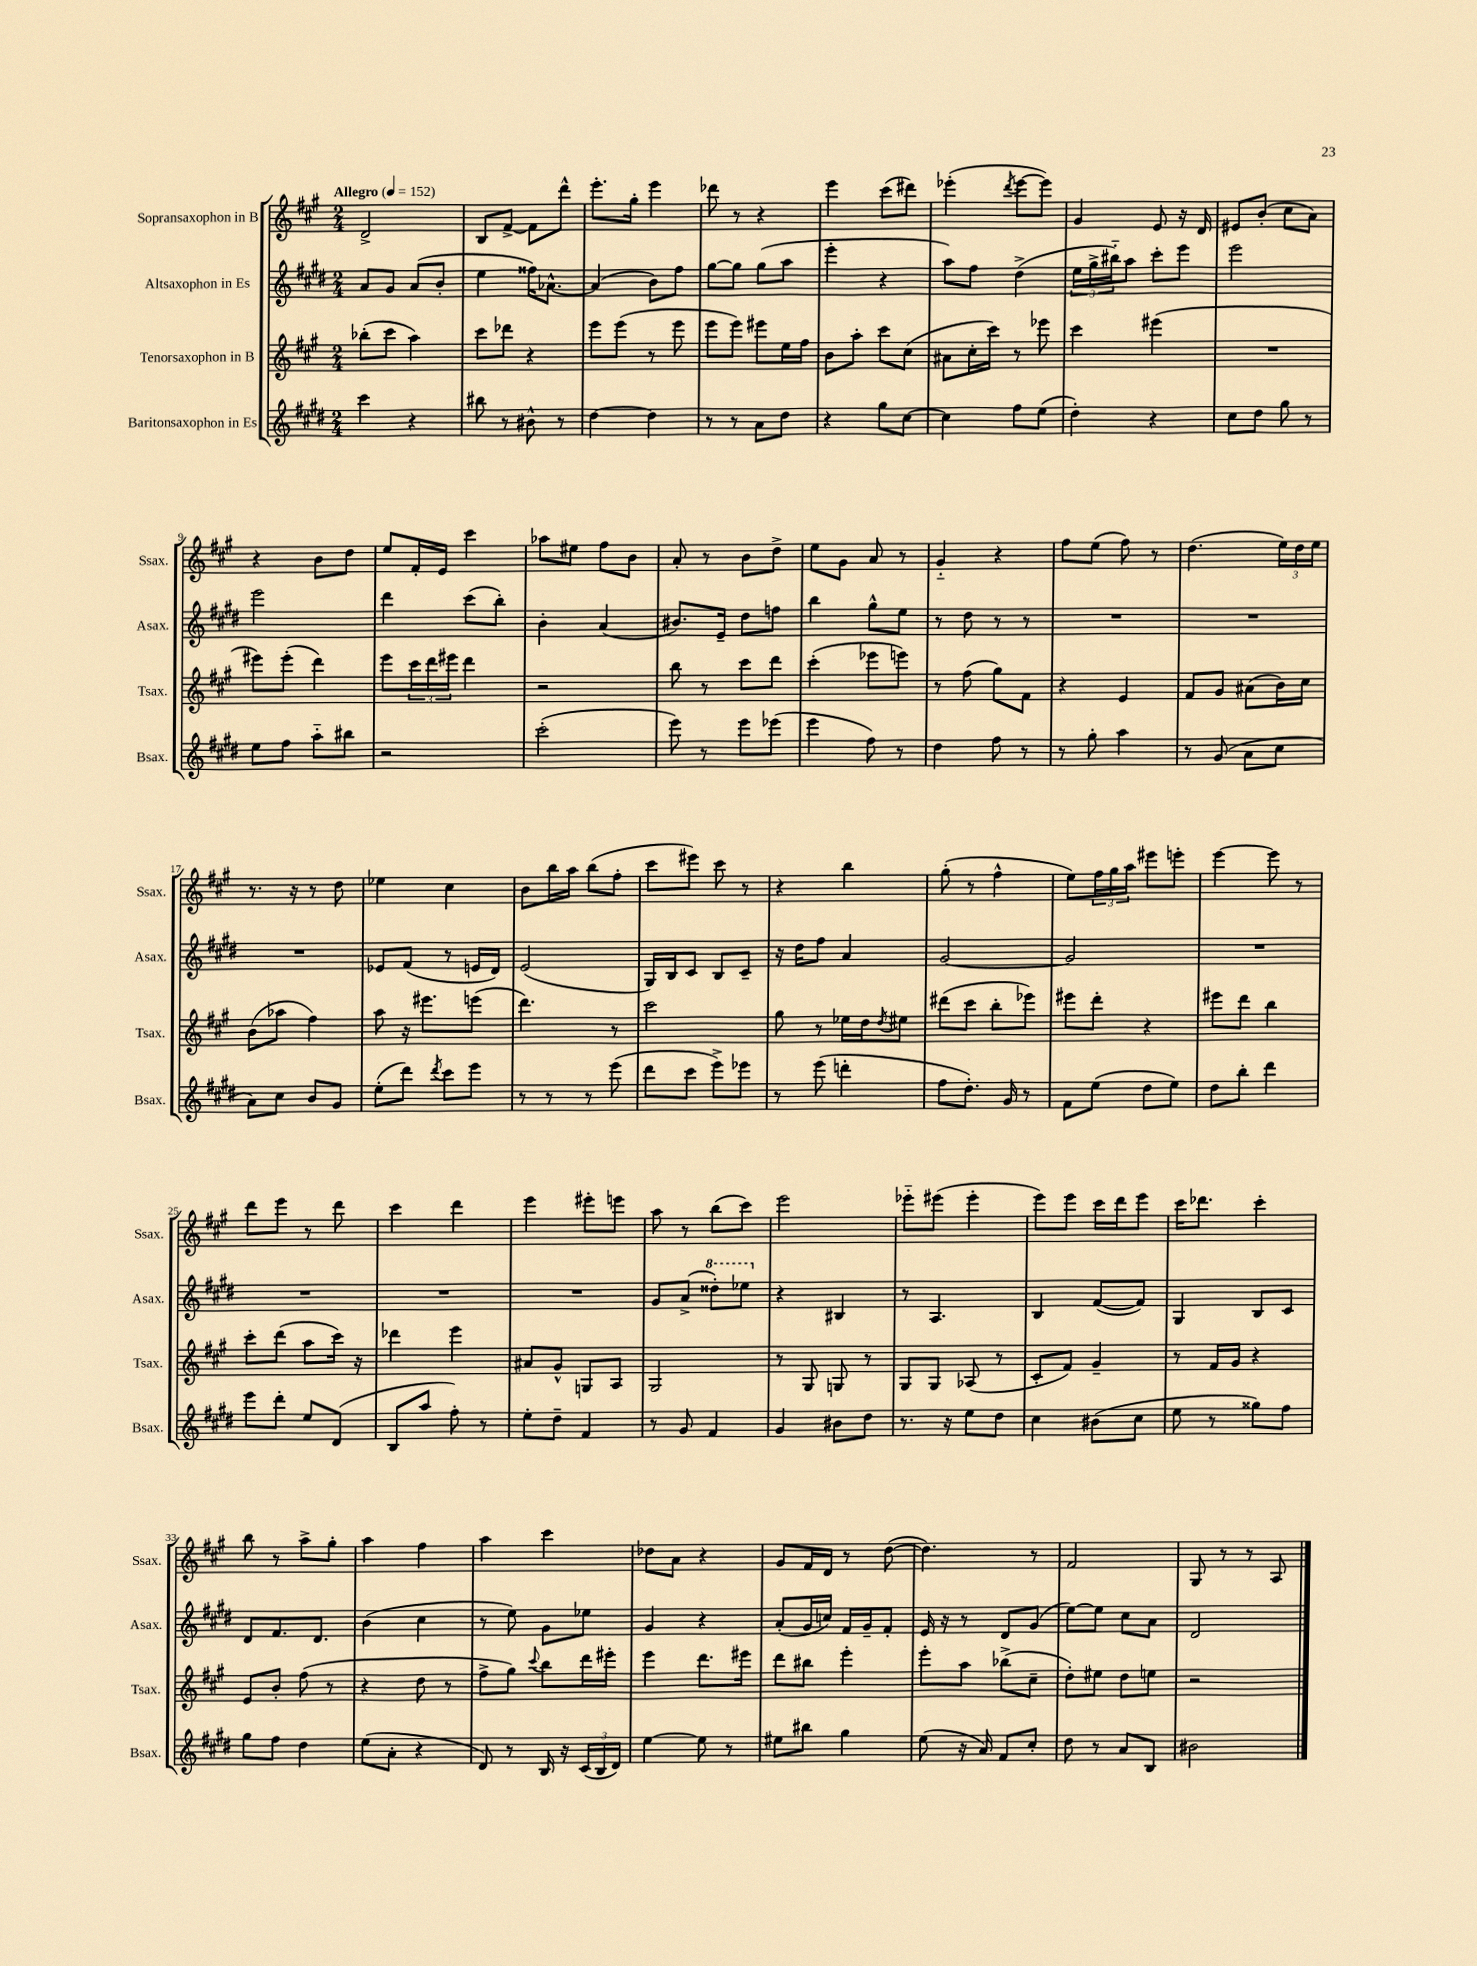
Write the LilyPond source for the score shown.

<<
\new StaffGroup <<
\new Staff = "s0" \with { instrumentName = "Sopransaxophon in B" shortInstrumentName = "Ssax." } {
    \clef treble \key a \major \numericTimeSignature \time 2/4 \tempo "Allegro" 4 = 152
    d'2-> |
    b8 fis'8~-> fis'8 d'''8-^ |
    e'''8.-. gis''16-. e'''4 |
    des'''8 r8 r4 |
    e'''4 cis'''8( dis'''8) |
    ees'''4-.( \acciaccatura { d'''8 } ees'''8~ ees'''8) |
    gis'4 e'8 r16 d'16 |
    eis'8 b'8-.( cis''8 a'8) |
    r4 b'8 d''8 |
    e''8 fis'16-. e'16 cis'''4 |
    aes''8 eis''8 fis''8 b'8 |
    a'8-. r8 b'8 d''8-> |
    e''8 gis'8 a'8 r8 |
    gis'4-_ r4 |
    fis''8 e''8( fis''8) r8 |
    d''4.( \tuplet 3/2 { e''16) d''16 e''16 } |
    r8. r16 r8 d''8 |
    ees''4 cis''4 |
    b'8 b''16 a''16 b''8( fis''8-. |
    cis'''8 eis'''8) cis'''8 r8 |
    r4 b''4 |
    gis''8-.( r8 fis''4-^ |
    e''8) \tuplet 3/2 { fis''16 gis''16 a''16 } eis'''8 e'''8-. |
    e'''4~ e'''8 r8 |
    d'''8 e'''8 r8 d'''8 |
    cis'''4 d'''4 |
    e'''4 eis'''8-. e'''8 |
    a''8 r8 b''8( cis'''8) |
    e'''2 |
    ees'''8-_ eis'''8( eis'''4-. |
    e'''8) e'''8 cis'''16 d'''16 e'''8 |
    cis'''16 des'''8. cis'''4-. |
    b''8 r8 a''8-> gis''8-. |
    a''4 fis''4 |
    a''4 cis'''4 |
    des''8 a'8 r4 |
    gis'8 fis'16 d'16 r8 d''8~( |
    d''4.) r8 |
    fis'2 |
    gis8 r8 r8 a8 \bar "|." |
}
\new Staff = "s1" \with { instrumentName = "Altsaxophon in Es" shortInstrumentName = "Asax." } {
    \clef treble \key e \major \numericTimeSignature \time 2/4
    a'8 gis'8 a'8( b'8-. |
    e''4 fisis''16) aes'8.~-^ |
    aes'4( b'8) fis''8 |
    gis''8~ gis''8 gis''8( a''8 |
    e'''4-. r4 |
    a''8) fis''8 dis''4->( |
    \tuplet 3/2 { e''16 gis''16-> bis''16-_) } a''8 cis'''8-. e'''8 |
    e'''2 |
    e'''2 |
    dis'''4 cis'''8( b''8-.) |
    b'4-. a'4( |
    bis'8.) e'16-- dis''8 f''8 |
    b''4 gis''8-^ e''8 |
    r8 dis''8 r8 r8 |
    R2 |
    R2 |
    R2 |
    ees'8 fis'8( r8 e'16 dis'16) |
    e'2( |
    gis16) b16 cis'8 b8 cis'8-- |
    r16 dis''16 fis''8 a'4 |
    gis'2~ |
    gis'2 |
    R2 |
    R2 |
    R2 |
    R2 |
    gis'8 a'8->( \ottava #1 disis'''8-.) ees'''8 \ottava #0 |
    r4 bis4 |
    r8 a4. |
    b4 fis'8~( fis'8) |
    gis4 b8 cis'8 |
    dis'8 fis'8. dis'8. |
    b'4( cis''4 |
    r8 e''8) gis'8 ees''8 |
    gis'4 r4 |
    a'8-.( gis'16 c''16) fis'16 gis'16-- fis'8-. |
    e'16 r16 r8 dis'8 gis'8( |
    e''8~) e''8 cis''8 a'8 |
    dis'2 \bar "|." |
}
\new Staff = "s2" \with { instrumentName = "Tenorsaxophon in B" shortInstrumentName = "Tsax." } {
    \clef treble \key a \major \numericTimeSignature \time 2/4
    bes''8-.( cis'''8 a''4) |
    cis'''8 des'''8 r4 |
    e'''8 e'''8( r8 e'''8 |
    e'''8 e'''8) eis'''8 e''16 fis''16 |
    b'8 a''8-. cis'''8 cis''8( |
    ais'8 cis''16-. cis'''16) r8 ees'''8 |
    cis'''4 eis'''4( |
    R2 |
    eis'''8) eis'''8-.( d'''4) |
    e'''8 \tuplet 3/2 { cis'''16 d'''16 eis'''16 } d'''4 |
    r2 |
    b''8 r8 cis'''8 d'''8 |
    cis'''4-.( ees'''8 e'''8) |
    r8 fis''8( gis''8) fis'8 |
    r4 e'4 |
    fis'8 gis'8 ais'8( b'16) cis''16 |
    b'8( aes''8 fis''4) |
    a''8 r16 eis'''8. e'''8( |
    d'''4.) r8 |
    cis'''2 |
    gis''8 r8 ees''16 d''16 \acciaccatura { d''8 } eis''8 |
    dis'''8( cis'''8 b''8-. ees'''8) |
    eis'''8 d'''8-. r4 |
    eis'''8 d'''8 b''4 |
    cis'''8-. d'''8( a''8 cis'''16) r16 |
    des'''4 e'''4 |
    ais'8 gis'8-^ g8 a8 |
    gis2 |
    r8 gis8 g8 r8 |
    gis8 gis8 aes8( r8 |
    cis'8-. fis'8) gis'4-- |
    r8 fis'16 gis'16 r4 |
    e'8 b'8-. fis''8( r8 |
    r4 d''8 r8 |
    fis''8-> gis''8) \appoggiatura { cis'''8 } b''8 d'''16 eis'''16-. |
    e'''4 d'''8. eis'''16 |
    d'''8 bis''8 e'''4-. |
    e'''8-. a''8 bes''8->( cis''8-- |
    d''8-.) eis''8 d''8 e''8 |
    r2 \bar "|." |
}
\new Staff = "s3" \with { instrumentName = "Baritonsaxophon in Es" shortInstrumentName = "Bsax." } {
    \clef treble \key e \major \numericTimeSignature \time 2/4
    cis'''4 r4 |
    bis''8 r8 bis'8-^ r8 |
    dis''4~ dis''4 |
    r8 r8 a'8 dis''8 |
    r4 gis''8 cis''8~ |
    cis''4 fis''8 e''8( |
    dis''4-.) r4 |
    cis''8 dis''8 gis''8 r8 |
    e''8 fis''8 a''8-_ bis''8 |
    r2 |
    cis'''2-.( |
    e'''8) r8 e'''8 ees'''8( |
    e'''4 fis''8) r8 |
    dis''4 fis''8 r8 |
    r8 gis''8-. a''4 |
    r8 gis'8( a'8 cis''8 |
    a'8) cis''8 b'8 gis'8 |
    e''8-.( dis'''8) \acciaccatura { dis'''8 } cis'''8 e'''8 |
    r8 r8 r8 e'''8( |
    dis'''8 cis'''8 e'''8->) ees'''8 |
    r8 e'''8( d'''4-. |
    fis''8 dis''8.-.) gis'16 r8 |
    fis'8 e''8( dis''8 e''8) |
    dis''8 b''8-. dis'''4 |
    e'''8 dis'''8-. e''8 dis'8( |
    b8 a''8 fis''8-.) r8 |
    e''8-. dis''8-- fis'4 |
    r8 gis'8 fis'4 |
    gis'4 bis'8 dis''8 |
    r8. r16 e''8 dis''8 |
    cis''4 bis'8( cis''8 |
    e''8 r8 gisis''8) fis''8 |
    gis''8 fis''8 dis''4 |
    e''8( a'8-. r4 |
    dis'8) r8 b16 r16 \tuplet 3/2 { cis'16( b16 dis'16) } |
    e''4~ e''8 r8 |
    eis''8 bis''8 gis''4 |
    e''8( r16 a'16) fis'8 cis''8-. |
    dis''8 r8 a'8 b8 |
    bis'2 \bar "|." |
}
>>
>>
